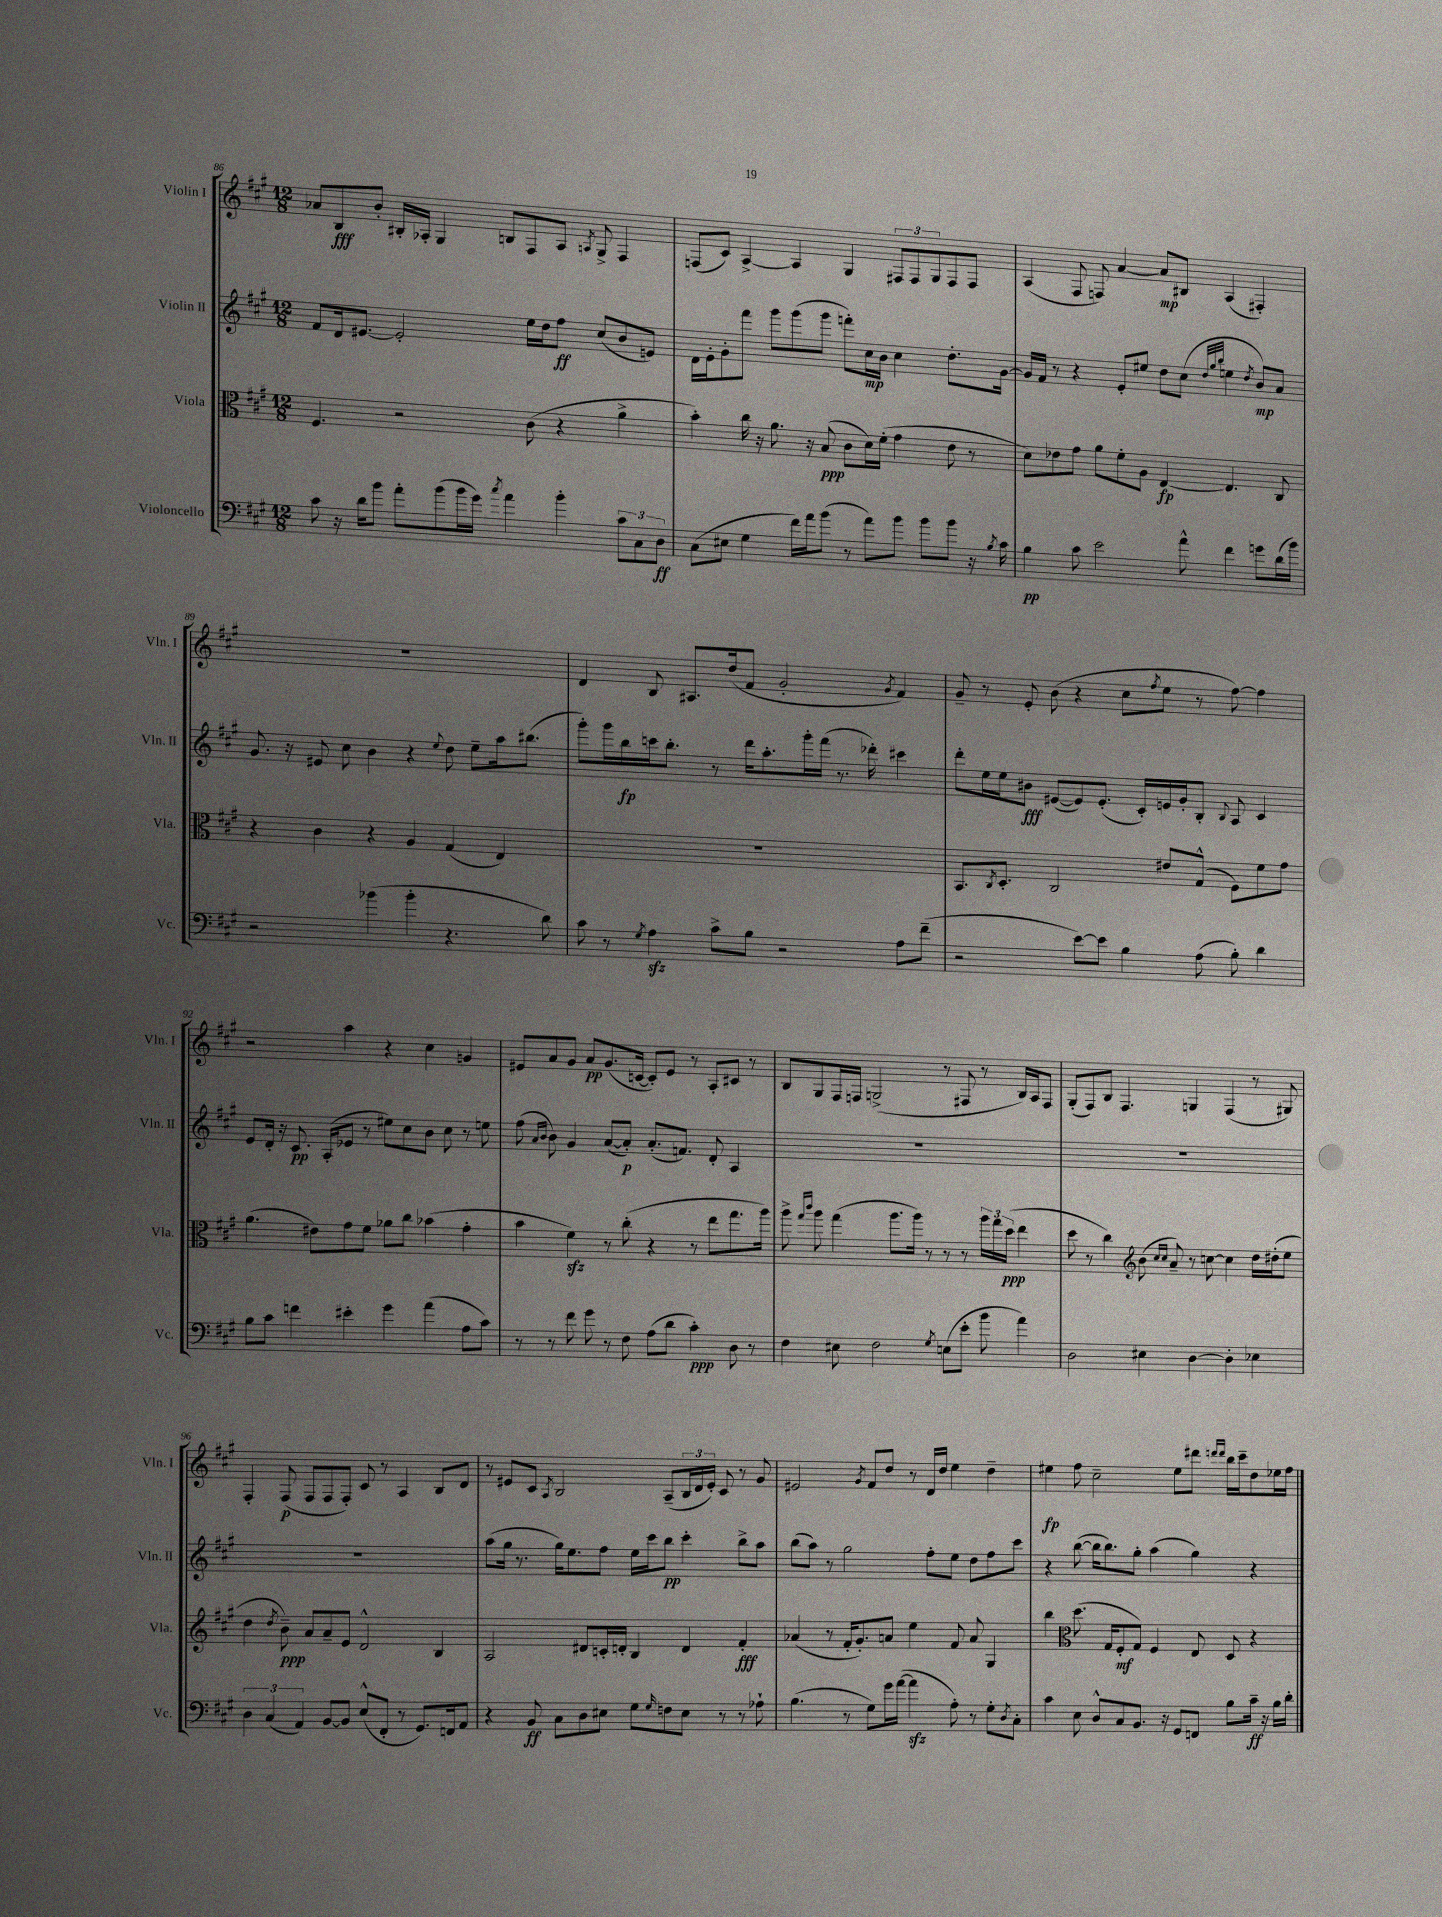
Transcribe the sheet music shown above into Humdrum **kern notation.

**kern	**kern	**kern	**kern
*staff4	*staff3	*staff2	*staff1
*clefF4	*clefC3	*clefG2	*clefG2
*k[f#c#g#]	*k[f#c#g#]	*k[f#c#g#]	*k[f#c#g#]
*M12/8	*M12/8	*M12/8	*M12/8
8c#	4.F#	8f#	8a-
16r	.	16d	8B
16d	.	[8.e#	.
8b	.	.	8b'
8a'	2r	2e#']	16B#'
.	.	.	16A-'
(8b	.	.	4G#
16b	.	.	.
16g#)	.	.	.
8qcc#	.	.	.
4a	.	.	8B
.	(8c#	16ee	8F#
.	.	16dd	.
4b'	4r	8ff#	8A-
.	.	.	8qA
.	.	(8cc#	8G#^
12c#	4a^	8b	4F#
12C#	.	.	.
.	.	8e)	.
12D	.	.	.
=	=	=	=
(8C#	4b')	16d	(8F
.	.	16e'	.
8E#	.	8g#'	8c#)
4G#	16cc#	8fff#	[4A^
.	16r	.	.
.	8.a	8ggg#	.
16f#)	.	(8ggg#	4A]
16a	16r	.	.
(8b	(8B	8ggg#	.
8r	8c#	8fff')	4G#
8a)	16d)	16cc#	.
.	(16f#'	16b	.
8b	4g#	4cc#	12F#
.	.	.	12F#
8b	.	.	.
.	.	.	12G#
8b	8e	8.dd'	8F#
16r	8r	.	8F#
8qB	.	.	.
16c#	.	[16g#	.
=	=	=	=
4B	8d)	16g#]	(4A
.	.	16f#	.
.	8e-	8r	.
8c#	8g#	4r	8F#
2e	8a	.	8F)
.	8f#'	8e'	[4a
.	8A	8ee#	.
.	[4E	8dd	8a]
8a^^	.	(8cc#	8B#
.	.	32qqdd	.
.	.	32qqgg#	.
.	.	32qqbb	.
4f#	4.E]	4ee	(4A
.	.	8qdd	.
8g	.	8b)	4F#')
(16d	8C#	8a	.
16b)	.	.	.
=	=	=	=
2r	4r	8.g#	1.r
.	.	16r	.
.	4c#	8e#	.
.	.	8cc#	.
(4b-	4r	4b	.
4b-'	4A	4r	.
.	.	8qqee	.
4.r	(4G#	8dd	.
.	.	8ee~	.
.	4E)	16aa	.
.	.	(8.bb#	.
8d)	.	.	.
=	=	=	=
8c#	1.r	8ggg#')	4d
8r	.	16ggg#	.
.	.	16bb	.
8qG#	.	.	.
4A	.	16ccc	8B
.	.	8.bb'	.
.	.	.	8.A#
8c#^	.	8r	.
.	.	.	(16dd
8B	.	16ddd	8f#
.	.	8.aa'	.
2r	.	.	2g#'
.	.	16ggg#'	.
.	.	(16fff#	.
.	.	8.r	.
.	.	16ddd-')	.
.	.	.	8qg#
8A	.	4ccc#	4f#)
(8f#~	.	.	.
=	=	=	=
2r	8.BB	8ddd'	8g#~
.	.	16ee	8r
.	8qC#	.	.
.	8.D'	16ee	.
.	.	8b#	8e'
.	2C#	([8e#	(8b
[8e)	.	8e#])	4r
8e]	.	(8.e#'	.
4B	.	.	8cc#
.	.	16c#')	.
.	.	.	8qff#
.	8e#	16e	8ee
.	.	16g#'	.
(8A	(8G#^^	8B'	8r
.	.	8qqB	.
8B')	8F#)	8A	[8ff#)
4d	8f#	4c#	4ff#]
.	8g#	.	.
=	=	=	=
8B	(4.a	8e	2r
8c#	.	16d'	.
.	.	16r	.
4f	.	8.c#	.
.	8e#)	.	.
.	.	(16A'	.
4e#'	8g#	8e-	4aa
.	8f#	8r	.
4g#	8a-	8ee#)	4r
.	8cc#	8cc#	.
(4a	(4b-	8b	4cc#
.	.	8cc#	.
8A	4g#'	8r	4g
8c#)	.	8ee	.
=	=	=	=
8r	4b	(8ff#	8e#
.	.	16qqa	.
.	.	16qqb	.
8r	.	8b)	8a
8f#	4f#)	4g#	8g#
8g#	.	.	8a
8r	8r	([8a	(8.g#
8F#	(8cc#'	8a'])	.
.	.	.	[16c
(8A	4r	(8.a'	8c'])
8d	.	.	8e#
.	.	8.f)	.
4c#')	8r	.	8r
.	8ee	8d'	8A'
8D	8.gg#	4A	8c#
8r	.	.	8r
.	16aa)	.	.
=	=	=	=
4F#	8aa^	1.r	8B
.	16qqgg#	.	.
.	16qqccc#	.	.
.	8aa	.	8G#
8E#	(4gg#	.	16F#
.	.	.	16F
2F#	.	.	(2G^
.	8.aa	.	.
.	16aa)	.	.
.	8r	.	.
8qG#	.	.	.
(8E	8r	.	8r
8e'	8r	.	8F#
8b	24aa	.	8r
.	24gg#	.	.
.	(24dd	.	.
4a)	4ee	.	16B)
.	.	.	16A
.	.	.	8F#
=	=	=	=
2D	8dd	1.r	(8G#'
.	8r	.	8F#)
.	4cc#)	.	8B
.	.	.	4.F#
*	*clefG2	*	*
4E#	(8b	.	.
.	16qqcc#	.	.
.	16qqcc#	.	.
.	8a~)	.	.
[4D	8r	.	4G
.	[8cc	.	.
4D']	4cc]	.	(4F#
4E-	16dd	.	8r
.	(16dd#'	.	.
.	8ee	.	8G#)
=	=	=	=
6D	4dd	1.r	4F#'
(6C#	.	.	.
.	8qdd	.	.
.	8b~)	.	(8F#
6AA)	.	.	.
.	8a	.	8F#
[8BB	8a~	.	8F#
8BB]	8e	.	8F#')
(8E^^	2d^^	.	8c#
8FF#'	.	.	8r
8r	.	.	4A
8.GG#)	.	.	.
.	4B	.	8B
16FF	.	.	.
8AA	.	.	8d
=	=	=	=
4r	2A	(8aa	8r
.	.	16gg#	8e#
.	.	8.r	.
8BB	.	.	8c#
.	.	.	8qA
8C#	.	16gg#)	2B
.	.	8.ee	.
8D	8d#	.	.
8E#	16c'	8ff#	.
.	16d'	.	.
8G#	4B	16ee	.
.	.	16ccc#	.
16qqG#	.	.	.
8F	.	8bb	(8A~
8E#	4d	4ccc#'	24B
.	.	.	24d
.	.	.	24e#')
8r	.	.	8c#
8r	4f#'	8bb^	8r
8A-`	.	8aa	8g#
=	=	=	=
(4.B	(4a-	(8bb	2e#
.	.	8aa)	.
.	8r	8r	.
8r	16f#'	2gg#	.
.	8.g#')	.	.
.	.	.	8qg#
8G#)	.	.	8f#
16g#	8a	.	8dd
([16a	.	.	.
4a]	4ee	.	8r
.	.	8ff#'	16d
.	.	.	16dd
8A')	8f#	8ee	4ee
8r	8a	8dd	.
8G#'	4G#	8ff#	4dd~
8qD	.	.	.
8C#'	.	8ccc#	.
=	=	=	=
4c#	4bb	4r	4ee#
*	*clefC3	*	*
8E	(8.dd	([8bb	8ff#
8D^^	.	16bb]	2cc#~
.	16G#	8.bb)	.
8C#	8F#'	.	.
8.BB	8G#)	8gg#'	.
.	4F#	(4aa	.
16r	.	.	.
8GG#	.	.	8ee#
8FF	8E	4gg#)	8ddd#
.	.	.	16qqddd
.	.	.	16qqddd
8B	8D	.	16bb
.	.	.	16ccc#~
16c#~	4r	4r	8dd
16r	.	.	.
16B	.	.	16ee-
16d'	.	.	16ff#
==	==	==	==
*-	*-	*-	*-
